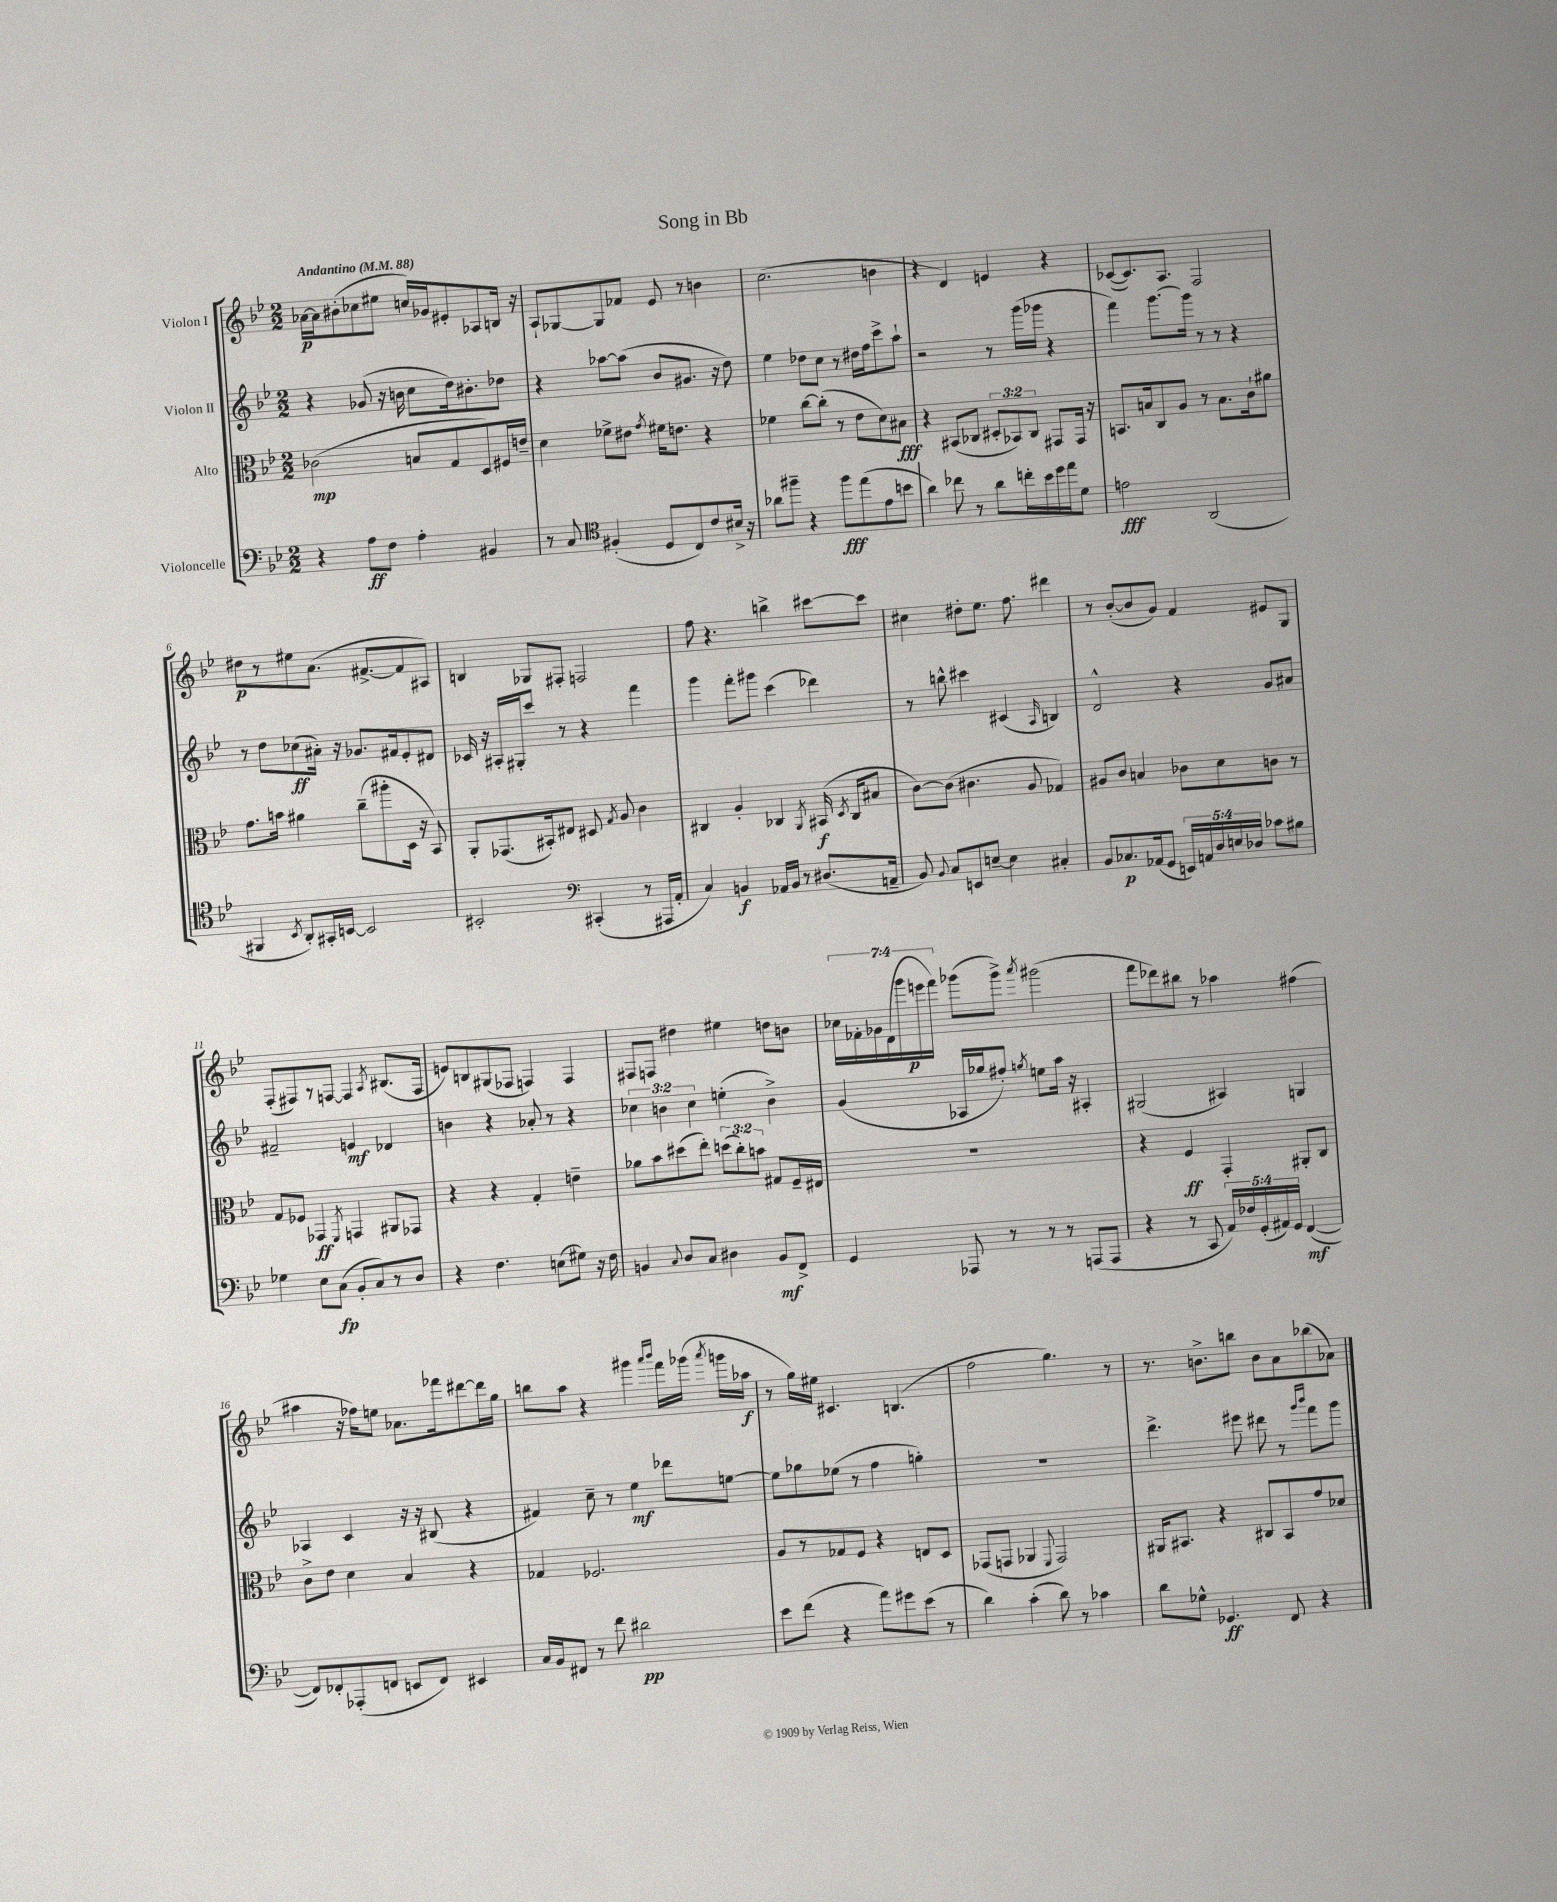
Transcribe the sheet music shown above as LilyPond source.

\header { title = "Song in Bb" }
<<
\new StaffGroup <<
\new Staff = "s0" \with { instrumentName = "Violon I" } {
    \clef treble \key bes \major \numericTimeSignature \time 2/2 \override Staff.TupletNumber.text = #tuplet-number::calc-fraction-text \tempo "Andantino" 4 = 88
    \autoBeamOff aes'16[~\p aes'16 bis'8-.( ces''8 eis''8] c''16[) ges'16 eis'8-. aes8 b16] r16 |
    a8[-! ges8~ ges8 fes'8] ees'8 r8 b'4 |
    c''2.( b'4 |
    r4 d'4) e'4 r4 |
    ces'8[~( ces'8.) a8.] f2 |
    dis''8[\p r8 eis''8 a'8.]( fis'8.[~-> fis'8 ais8]) |
    b4 ges8[ fis8]-. f2 |
    f''8 r4. b''4-> cis'''8[~ cis'''8] |
    cis''4 dis''8[-. ees''8.] f''8. dis'''4 |
    r8 bes'8[~-.( bes'8 g'8]) f'4 eis'8[ g8] |
    f8[-.( fis8) r8 f8]~ f4 \acciaccatura { a8 } bis8.[( f16] |
    e'8[) b8 gis8( fes8] f4) f4 |
    fis8[ f8] dis''4 eis''4 d''8[ b'8] |
    \tuplet 7/4 { ces''16[ fes'16-. ges'16 d'16( g'''16 e'''16\p f'''16]) } ges'''8[( ges'''8]->) \acciaccatura { a'''8 } gis'''2( |
    f'''8[ des'''8) bis''8] r8 aes''4 fis''4( |
    ais''4 r16 fes''16[) e''8] aes'8.[ fes'''16 dis'''8~ dis'''16 g''16] |
    b''8[ a''8] r4 gis'''4 \grace { a'''16[ bes'''16] } f'''16[ ges'''16]( \acciaccatura { a'''8 } g'''16[ aes''16]\f |
    r8 g''16[) eis''16] cis'4. b4.( |
    f''2 g''4.) r8 |
    r8. b'8.[-> b''8] b'8[ a'8 bes''8( aes'8]) \bar "|." |
}
\new Staff = "s1" \with { instrumentName = "Violon II" } {
    \clef treble \key bes \major \numericTimeSignature \time 2/2 \override Staff.TupletNumber.text = #tuplet-number::calc-fraction-text
    \autoBeamOff r4 ges'8( r16 b'16 c''8[ d''16) bis'8.-. des''8] |
    r4 aes''8[~ aes''8]( bes'8[ gis'8.] r16 d''8) |
    ees''4 des''8[ c''8] r8 dis''16[ f''16 c'''8-> a''8]-! |
    r2 r8 g'''16[( ges'''16] r4 |
    f'''4) g'''8.[~ g'''16] r8 r8 r4 |
    r8 d''8[ ces''8\ff( ais'16]-.) r16 ges'8.[ fis'16 ees'8-. dis'8] |
    ces'16 r16 ais16[-. gis16-. c'''8] r8 r4 f'''4 |
    g'''4 f'''8[-. gis'''8] c'''4( des'''4) |
    r8 b''8-^ cis'''4 cis'4( \grace { a16 } b4) |
    d'2-^ r4 g'8[ ais'8] |
    fis'2-- e'4\mf des'4 |
    b'4 r4 aes'8-. r8 r4 |
    \tuplet 3/2 { ces''4 b'4 ces''4 } e''4-.( b'4->) |
    g'4( aes16[ ges''16 fis''8]-.) \acciaccatura { g''8 } e''8[ a''16] r16 ais4-. |
    gis2( ais4) g4 |
    aes4 c'4 r16 r16 bis8( r4 |
    fis'4) c''8-- r8 ees''4\mf des'''8[ e''8]~ |
    e''8[ ges''8 ees''8]( r8 f''4 g''4-.) |
    R1 |
    d'''4.-> eis'''8 dis'''8 r8 \grace { g'''16[ bes'''16] } f'''8[ g'''8] \bar "|." |
}
\new Staff = "s2" \with { instrumentName = "Alto" } {
    \clef alto \key bes \major \numericTimeSignature \time 2/2 \override Staff.TupletNumber.text = #tuplet-number::calc-fraction-text
    \autoBeamOff ces'2\mp( b8[ g8 d8) fis16 e'16]-- |
    d'4 fes'8[-> eis'8] \acciaccatura { g'8 } fis'16[ e'8.] r4 |
    fes'4 c''8[~ c''8]-.( r8 ees'8[ d'8) bis8]\fff |
    r4 bis,8[( ces8] \tuplet 3/2 { dis8[-. bes,8) ces8] } gis,8[ gis,16] r16 |
    b,8.[ b16 c8 a8] r8 b8.[ c'16-! ais'8] |
    g'8.[ b'16] ais'4 c''8[--( ais''8-. d16] r16 bes,8) |
    a,8[-. ges,8.( bis,16-.) eis8] dis8 \acciaccatura { g8 } a8 c'4 |
    cis4 a4-. ces4 \acciaccatura { a,8 } bis,16\f( \acciaccatura { d8 } ces16[ bis8] |
    c'8[~) c'8]( cis'4. a8 ges4) |
    ais8[ c'8] b4 ces'8[ d'8 c'8] r8 |
    g8[ fes8] ges,4\ff \acciaccatura { f,8 } g,4 ais,8[ ges,8] |
    r4 r4 g4-. e'4-- |
    aes'8[ bes'8 dis''8( ees''8]-.) \tuplet 3/2 { d''8[( c''8-.) b'8] } gis8[ f16-- eis16] |
    R1 |
    r4 f4\ff g,4-. ais,8[-. c8] |
    c'8[-> ees'8] d'4 bes4 r4 |
    ges4 fes2. |
    a8[ r8 ges8 f8] r4 e8[ d8] |
    ges,8[( g,8] aes,4 \appoggiatura { f,8 } g,2) |
    ais,16[ bis,8.] r4 cis8[ bis,8 g'8 des'8] \bar "|." |
}
\new Staff = "s3" \with { instrumentName = "Violoncelle" } {
    \clef bass \key bes \major \numericTimeSignature \time 2/2 \override Staff.TupletNumber.text = #tuplet-number::calc-fraction-text
    \autoBeamOff r4 a8[\ff f8] a4-. bis,4 |
    r8 c8 \clef tenor fis4-.( d8[ c8) c'8 bis16]-> r16 |
    aes'8[ fis''8]-- r4 fis''8[\fff ees''8( ees'8 b'8] |
    a'4) ces''8 r8 a'8[ c''16-. bes'16 d''16 ees''16 d'8] |
    e'2\fff a,2( |
    fis,4 \acciaccatura { bes,8 } a,8[-.) gis,16-. b,16]~ b,2 |
    bis,2-. \clef bass cis,4-.( r8 ais,,16[ a,16]-. |
    c4) b,4\f aes,16[ b,16] r8 dis8.[( a,16]-- |
    bes,8) \appoggiatura { bes,8 } c8[ e,8 e8]~-- e4 cis4-. |
    bes,8[ ces8.\p aes,16( g,8] \tuplet 5/4 { e,16[) a,16 d16 e16 des16] } ces'8[ bis8] |
    ges4 ees8[ c8]\fp( bes,8[-. c8) r8 d8] |
    r4 f4. e8[( gis8]) r16 f16 |
    b,4 \appoggiatura { c8 } d8[ c8] dis4 b,8[\mf f,8]-> |
    g,4 aes,,8 r8 r8 r8 a,,8[( a,,8] |
    r4 r8 c,8 \tuplet 5/4 { a,16[) fes16 g,16-.( ais,16) g,16] } f,4~\mf( |
    f,8[) fes,8-. aes,,8-.( f,8] e,8[ f,8]) eis,4 |
    c16[ bes,16 fis,8] r8 f'8 dis'2\pp |
    ees'8[ f'8]( r4 a'8[) gis'8 ees'8]( r8 |
    d'4) c'4-.( d'8) r8 ces'4 |
    d'8[ ges8]-^ ges,4.\ff f,8 r4 \bar "|." |
}
>>
>>
